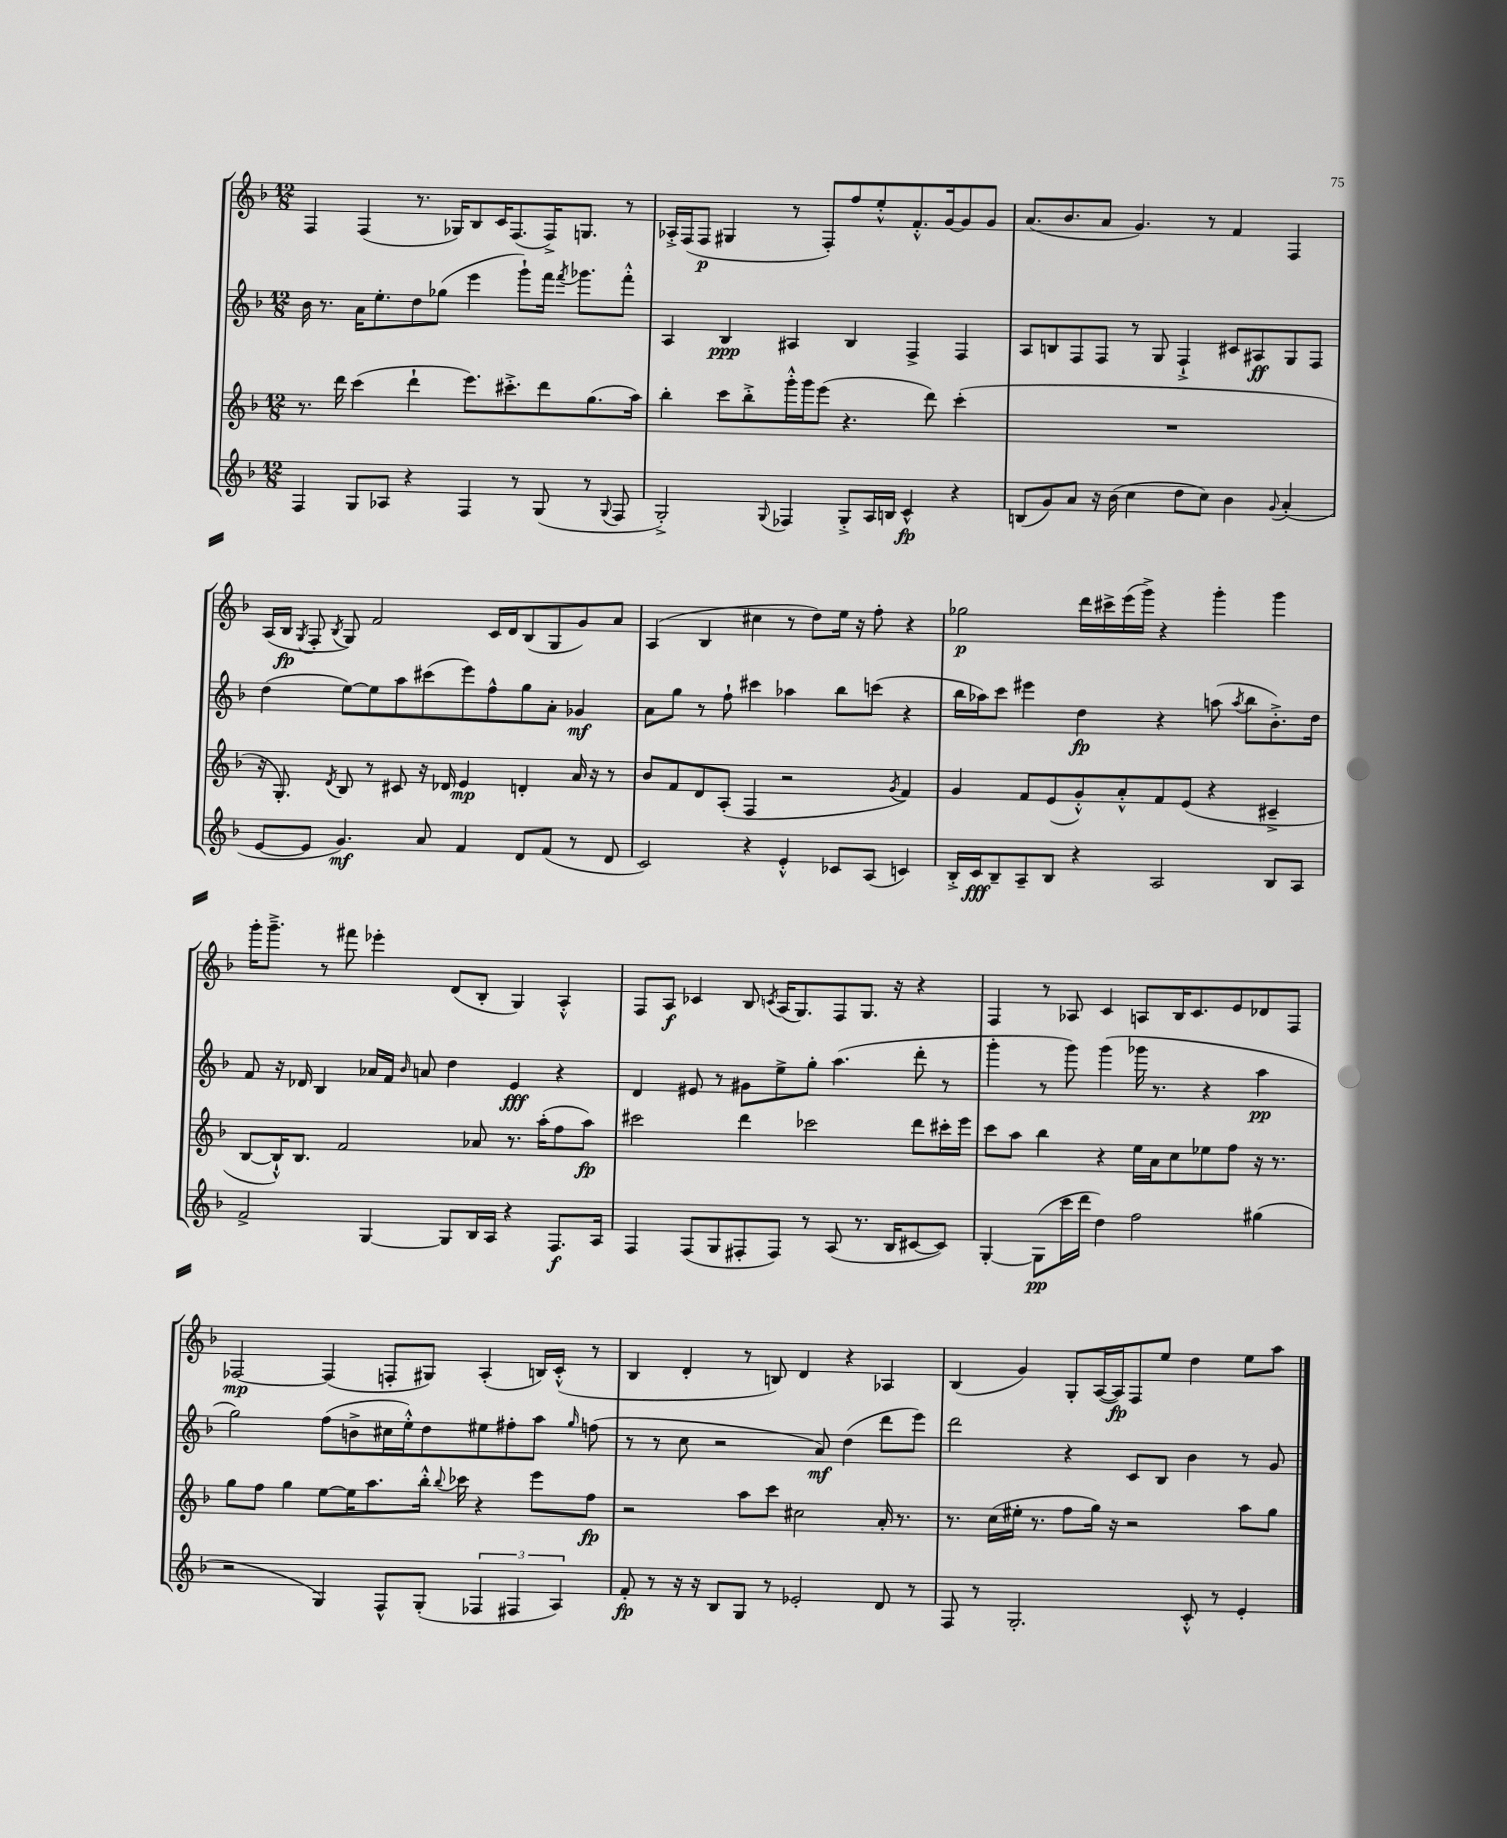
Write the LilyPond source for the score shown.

<<
\new StaffGroup <<
\new Staff = "s0" {
    \clef treble \key f \major \numericTimeSignature \time 12/8
    \autoBeamOff f4 f4( r8. ges16[) bes8 c'16 f8.( f16->) g8.] r8 |
    aes16[-.-> f16( f8]\p gis4 r8 f8[-.) f''8 e''8-.-^ f'8.-.-^ g'16~ g'8 g'8] |
    a'8.[( bes'8. a'8] g'4.) r8 f'4 f4 |
    a16[( bes16]\fp \acciaccatura { g8 } f8-. \acciaccatura { bes8 } g8) f'2 c'16[ d'16 bes8( g8 g'8) a'8] |
    a4( bes4 cis''4 r8 d''8[) e''16] r16 f''8-. r4 |
    ges''2\p d'''16[ cis'''16-> e'''16( g'''16]->) r4 g'''4-. g'''4 |
    g'''16[-. g'''8.]---> r8 fis'''8 ees'''4-. d'8[( bes8]-. g4) a4-.-^ |
    f8[ a8]\f ces'4 bes8 \acciaccatura { c'8 } a16[( g8.) f8 g8.] r16 r4 |
    f4 r8 aes8 c'4 a8[ bes16 c'8. e'8 des'8 f8] |
    fes2~\mp fes4( f8[-. gis8]) a4-.( b16[) c'16]-.-^( r8 |
    bes4 d'4-. r8 b8) d'4 r4 aes4 |
    bes4( g'4) g8[-. a16~( a16\fp) f8 e''8] d''4 e''8[ a''8] \bar "|." |
}
\new Staff = "s1" {
    \clef treble \key f \major \numericTimeSignature \time 12/8
    \autoBeamOff bes'16 r8. a'16[ e''8.-. d''8 ges''8]( e'''4 g'''8[-!) f'''16] \acciaccatura { f'''8 } ges'''8.[ f'''8]-.-^ |
    a4 bes4\ppp ais4 bes4 f4-> f4 |
    a8[ b8 f8 f8] r8 g8 f4-!-> cis'8[ ais8\ff g8 f8] |
    d''4( e''8[~) e''8 a''8 cis'''8( e'''8) f''8-^ g''8 a'8]-. ges'4\mf |
    a'8[ g''8] r8 f''8-! cis'''4 aes''4 bes''8[ c'''8]( r4 |
    bes''16[ aes''16) c'''8] eis'''4 d''4\fp r4 a''8( \acciaccatura { a''8 } bes''8[ bes'8.-.->) d''16] |
    f'8 r16 des'16 bes4 aes'16[ f'16] \grace { bes'16 } a'8 d''4 e'4\fff r4 |
    d'4 eis'8 r8 gis'8[ e''8-> g''8]-. a''4.( d'''8-. r8 |
    g'''4-. r8 g'''8) g'''4( ges'''16 r8. r4 a''4\pp |
    g''2) f''8[( b'8-> cis''16 e''16-.-^) d''8 eis''8 fis''8-. a''8] \grace { g''16 } f''8( |
    r8 r8 c''8 r2 a'8\mf) d''4( d'''8[ e'''8]) |
    d'''2 r4 c'8[ bes8] bes'4 r8 g'8 \bar "|." |
}
\new Staff = "s2" {
    \clef treble \key f \major \numericTimeSignature \time 12/8
    \autoBeamOff r8. d'''16 c'''4( d'''4-! e'''8.[) cis'''8.-.-> d'''8 g''8.( a''16]) |
    bes''4-. c'''8[ bes''8-.-> g'''16-.-^ g'''16 e'''8]( r4. d'''8) c'''4-.( |
    R1. |
    r16 g8.-.) \acciaccatura { d'8 } bes8 r8 cis'8 r16 des'16 e'4\mp d'4-. a'16 r16 r8 |
    bes'8[ f'8 d'8 a8]-.( f4 r2 \acciaccatura { g'8 } f'4) |
    g'4 f'8[ e'8( g'8-.-^) a'8-.-^ f'8 e'8]( r4 cis'4---> |
    bes8[~ bes16-!-^) bes8.] f'2 aes'8 r8. a''16[-.( f''8 a''8]\fp) |
    cis'''2 d'''4 ces'''2 d'''8[ cis'''16-. e'''16] |
    c'''8[ a''8] bes''4 r4 e''16[ a'16 c''8 ees''8 f''8] r16 r8. |
    g''8[ f''8] g''4 e''8[~ e''16 a''8. bes''16]-.-^ \appoggiatura { bes''8 } ces'''16 r4 e'''8[ f''8]\fp |
    r2 a''8[ c'''8] cis''2 a'16-. r8. |
    r8. c''16[( eis''16]-. r8. f''8[ g''16]) r16 r2 a''8[ g''8] \bar "|." |
}
\new Staff = "s3" {
    \clef treble \key f \major \numericTimeSignature \time 12/8
    \autoBeamOff f4 g8[ aes8] r4 f4 r8 g8( r8 \appoggiatura { g8 } f8 |
    g2-.->) \appoggiatura { g8 } fes4 g8[-.-> a16 b16] c'4-^\fp r4 |
    b8[( g'8) a'8] r16 bes'16( c''4 d''8[ c''8]) bes'4 \appoggiatura { g'8 } a'4-.( |
    e'8[~ e'8] g'4.\mf) a'8 f'4 d'8[ f'8]( r8 d'8 |
    c'2) r4 e'4-.-^ ces'8[ a8]( c'4) |
    bes16[-.-> c'16\fff bes8-- a8-- bes8] r4 a2 bes8[ a8] |
    f'2-> g4~ g8[ bes16 a16] r4 f8.[\f a16] |
    f4 f8[( g8 fis8-. fis8]) r8 a8( r8. bes16[ cis'8~ cis'8]) |
    g4~-. g8[\pp( c'''16 d'''16] d''4) f''2 gis''4( |
    r2 g4) f8[-^ g8]-.( \tuplet 3/2 { fes4 fis4 a4) } |
    f'8-.\fp r8 r16 r16 bes8[ g8] r8 ees'2-. d'8 r8 |
    f8 r8 g2.-. c'8-.-^ r8 e'4-. \bar "|." |
}
>>
>>
\layout { \context { \Score \remove "Bar_number_engraver" } }
